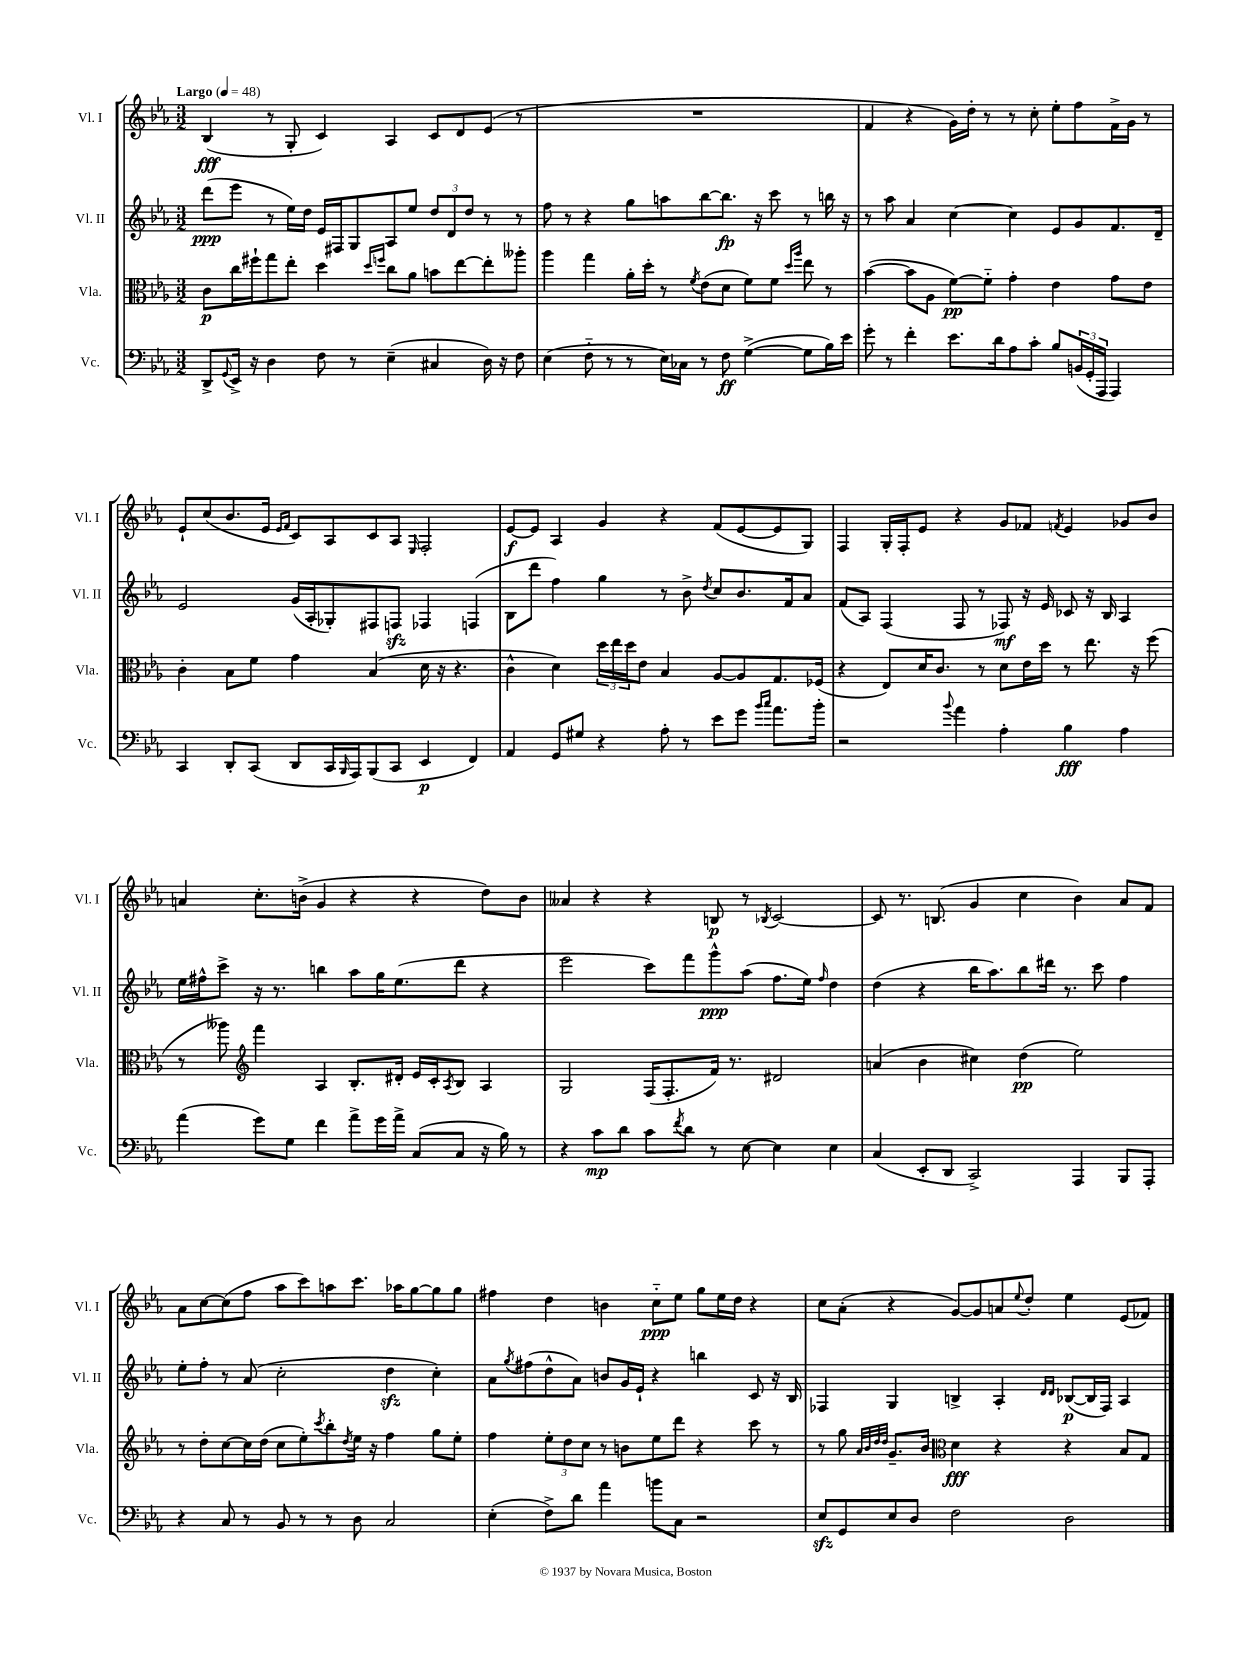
<<
\new StaffGroup <<
\new Staff = "s0" \with { instrumentName = "Vl. I" shortInstrumentName = "Vl. I" } {
    \clef treble \key ees \major \numericTimeSignature \time 3/2 \tempo "Largo" 4 = 48
    bes4\fff( r8 g8-. c'4) aes4 c'8 d'8 ees'8( r8 |
    R1. |
    f'4 r4 g'16) d''16-. r8 r8 c''8-. ees''8-. f''8 f'16-> g'16 r8 |
    ees'8-! c''8( bes'8. ees'16 \grace { ees'16 f'16 } c'8) aes8 c'8 aes8 \grace { ees16 } f2-. |
    ees'8~\f ees'8 aes4 g'4 r4 f'8( ees'8~ ees'8 g8) |
    f4 g16-. f16-. ees'8 r4 g'8 fes'8 \acciaccatura { f'8 } ees'4 ges'8 bes'8 |
    a'4 c''8.-. b'16->( g'4 r4 r4 d''8) b'8 |
    aeses'4 r4 r4 b8\p r8 \acciaccatura { bes8 } c'2~ |
    c'8 r8. b8.( g'4 c''4 bes'4) aes'8 f'8 |
    aes'8 c''8~ c''8( f''8 aes''8 c'''8) a''8 c'''8. aes''16 g''8~ g''8 g''8 |
    fis''4 d''4 b'4 c''8-_\ppp ees''8 g''8 ees''16 d''16 r4 |
    c''8 aes'8-.( r4 g'8~) g'8 a'8 \appoggiatura { ees''8 } d''8-. ees''4 ees'8( fes'8) \bar "|." |
}
\new Staff = "s1" \with { instrumentName = "Vl. II" shortInstrumentName = "Vl. II" } {
    \clef treble \key ees \major \numericTimeSignature \time 3/2
    d'''8\ppp( ees'''8 r8 ees''16) d''16 ees'16 fis16 g8 aes8 ees''8 \tuplet 3/2 { d''8 d'8 d''8 } r8 r8 |
    f''8 r8 r4 g''8 a''8 bes''8~ bes''8.\fp r16 c'''8 r8 b''16 r16 |
    r8 aes''8 aes'4 c''4~ c''4 ees'8 g'8 f'8. d'16-- |
    ees'2 g'16( aes16-. ges8-.) fis8 f8\sfz fes4 f4( |
    bes8 d'''8 f''4) g''4 r8 bes'8-> \acciaccatura { d''8 } c''8 bes'8. f'16 aes'8 |
    f'8( aes8) f4( f8 r8 fes8\mf) r16 ees'16 ces'8 r16 bes16 aes4 |
    ees''16 fis''16-^ c'''8-> r16 r8. b''4 aes''8 g''16 ees''8.( d'''8 r4 |
    ees'''2 c'''8) f'''8 g'''8-^\ppp aes''8( f''8. ees''16) \grace { f''16 } d''4 |
    d''4( r4 bes''16 aes''8.) bes''8 dis'''16 r8. c'''8 f''4 |
    ees''8-. f''8-. r8 aes'8( c''2-. d''4\sfz c''4-.) |
    aes'8 \acciaccatura { g''8 } fis''8( d''8-^ aes'8) b'8 g'16 ees'16-! r4 b''4 c'8 r16 bes16 |
    fes4 g4 b4-> aes4-. \grace { d'16 d'16 } bes8~\p( bes16 fes16) aes4 \bar "|." |
}
\new Staff = "s2" \with { instrumentName = "Vla." shortInstrumentName = "Vla." } {
    \clef alto \key ees \major \numericTimeSignature \time 3/2
    c'8\p c''16 fis''16-! g''8 ees''8-. d''4 \grace { d''16 f''16 } c''8 aes'8 b'8 ees''8~ ees''8-. aeses''8-. |
    aes''4 g''4 aes'16-. d''16-. r8 \acciaccatura { f'8 } ees'8( d'8 f'8) f'8 \grace { d''16 aes''16 } ees''8 r8 |
    bes'4~( bes'8 aes8 f'8~\pp) f'8-_ g'4-. ees'4 g'8 ees'8 |
    c'4-. bes8 f'8 g'4 bes4( d'16 r16 r4. |
    c'4-^ d'4) \tuplet 3/2 { d''16 ees''16 d''16 } ees'8 bes4 aes8~ aes8 g8. fes16( |
    r4 ees8) d'16 c'8. r8 d'8 ees'16 d''16 r8 ees''8. r16 f''8( |
    r8 aeses''8) \clef treble f'''4 aes4 bes8.-. dis'16-. ees'16 c'16-. \acciaccatura { aes8 } bes8 aes4 |
    g2 f16( f8.-. f'16) r8. dis'2 |
    a'4( bes'4 cis''4) d''4\pp( ees''2) |
    r8 d''8-. c''8~ c''16 d''16( c''8 ees''8-.) \acciaccatura { c'''8 } bes''8-. \acciaccatura { d''8 } ees''16 r16 f''4 g''8 ees''8-. |
    f''4 \tuplet 3/2 { ees''8-. d''8 c''8 } r8 b'8 ees''8 d'''8 r4 c'''8 r8 |
    r8 g''8 \grace { aes'32 bes'32 d''32 d''32 } g'8.-- bes'16 \clef alto d'4\fff r4 r4 bes8 g8 \bar "|." |
}
\new Staff = "s3" \with { instrumentName = "Vc." shortInstrumentName = "Vc." } {
    \clef bass \key ees \major \numericTimeSignature \time 3/2
    d,8-> \appoggiatura { g,8 } ees,16-> r16 d4 f8 r8 ees4--( cis4 d16) r16 f8 |
    ees4( f8-_ r8 r8 ees16) ces16 r8 f8\ff g4~->( g8 bes16) ees'16 |
    g'8-. r8 f'4-. ees'8. d'16 aes8 c'8-. bes8 \tuplet 3/2 { b,16( g,16-. aes,,16 } aes,,4) |
    c,4 d,8-. c,8( d,8 c,16 \grace { bes,,16 } aes,,16) bes,,8( c,8 ees,4\p f,4) |
    aes,4 g,8 gis8 r4 aes8-. r8 ees'8 g'8 \grace { bes'16 c''16 } aes'8. bes'16-. |
    r2 \appoggiatura { bes'8 } aes'4 aes4-. bes4\fff aes4 |
    aes'4( g'8) g8 f'4 aes'8-> g'16 aes'16-> c8( c8 r16 bes16) r8 |
    r4 c'8\mp d'8 c'8 \acciaccatura { f'8 } d'8 r8 ees8~ ees4 ees4 |
    c4( ees,8-. d,8 c,2->) aes,,4 bes,,8 aes,,8-. |
    r4 c8 r8 bes,8 r8 r8 d8 c2 |
    ees4-.( f8->) d'8 aes'4 b'8 c8 r2 |
    ees8\sfz g,8 ees8 d8 f2 d2 \bar "|." |
}
>>
>>
\layout { \context { \Score \remove "Bar_number_engraver" } }
